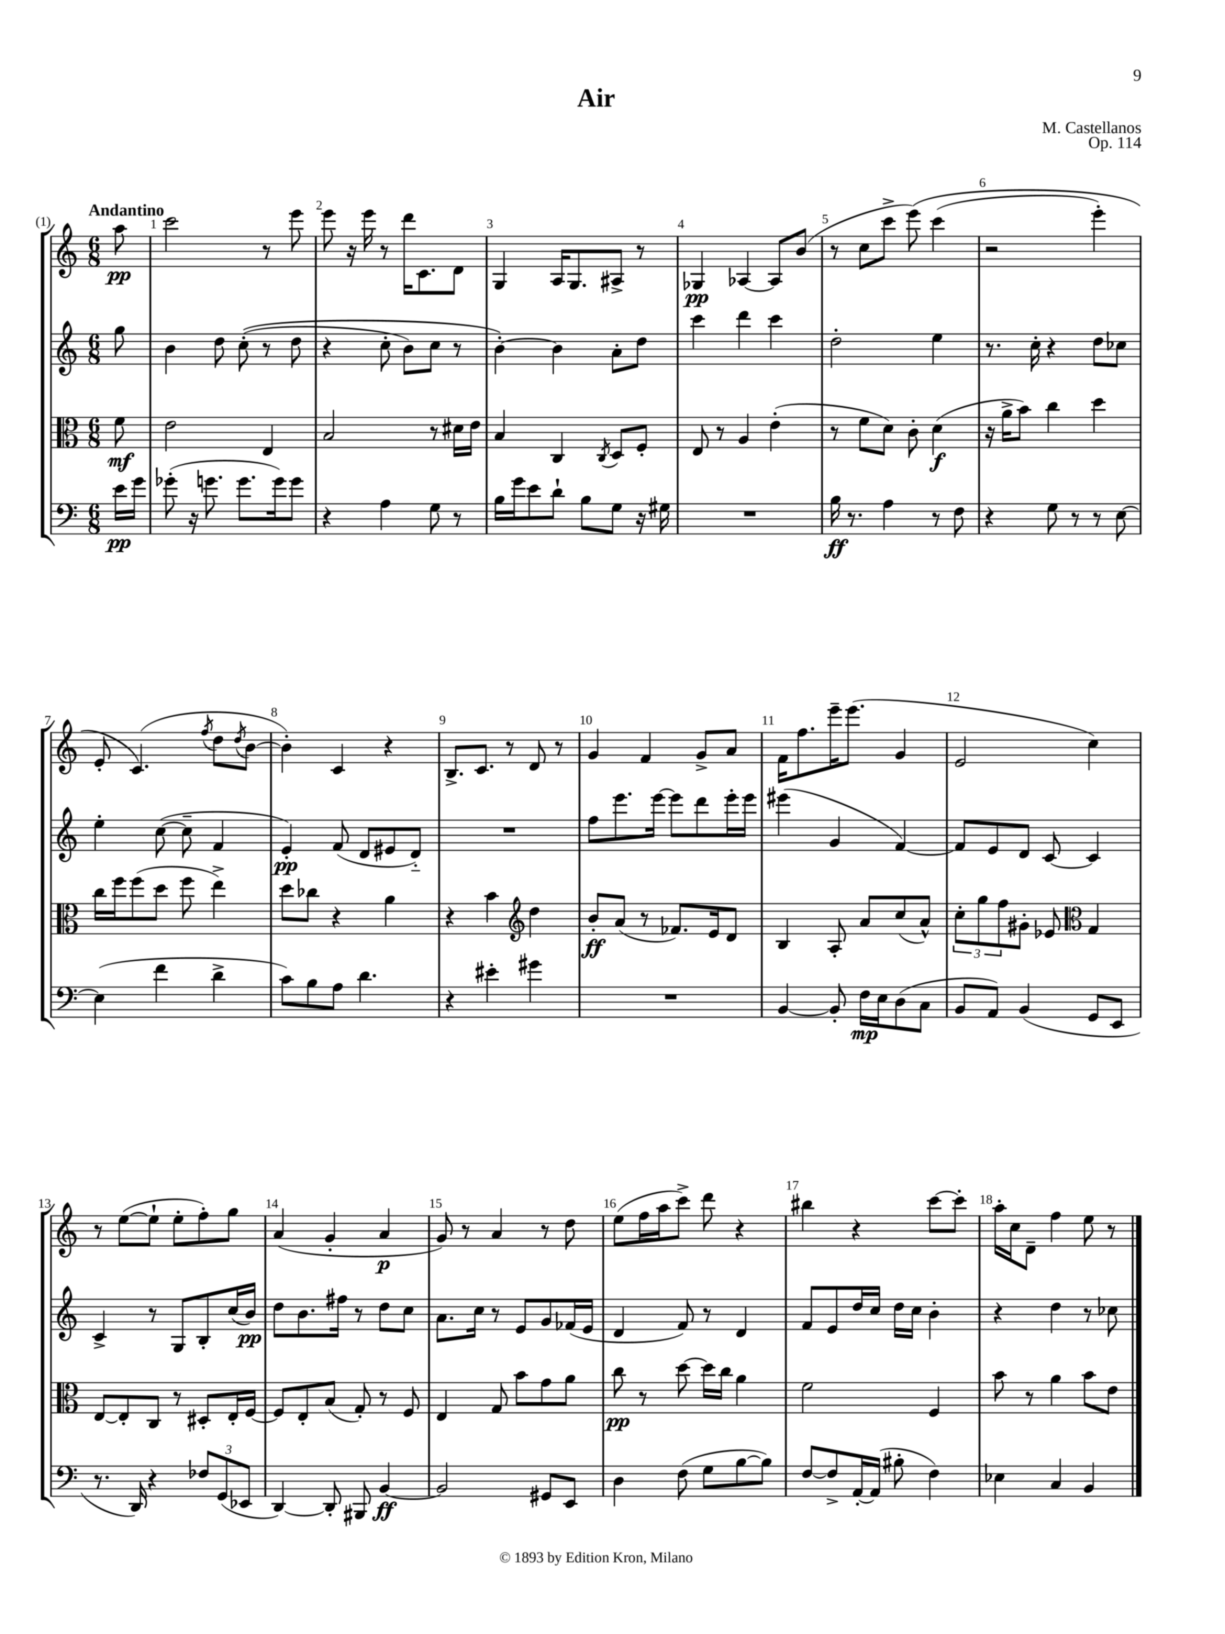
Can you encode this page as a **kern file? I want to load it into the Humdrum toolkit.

**kern	**dynam	**kern	**dynam	**kern	**dynam	**kern	**dynam
*part4	*part4	*part3	*part3	*part2	*part2	*part1	*part1
*staff4	*staff4	*staff3	*staff3	*staff2	*staff2	*staff1	*staff1
*clefF4	*	*clefC3	*	*clefG2	*	*clefG2	*
*k[]	*	*k[]	*	*k[]	*	*k[]	*
*M6/8	*	*M6/8	*	*M6/8	*	*M6/8	*
=	=	=	=	=	=	=	=
!	!	!	!	!	!	!LO:TX:a:B:t=Andantino	!
16e\LL	pp	8f\	mf	8gg\	.	8aa\	pp
16g\JJ	.	.	.	.	.	.	.
=1	=1	=1	=1	=1	=1	=1	=1
(8g-X'\	.	2e\	.	4b\	.	2ccc\	.
16r	.	.	.	.	.	.	.
8.gn\	.	.	.	.	.	.	.
.	.	.	.	8dd\	.	.	.
8.g\L	.	.	.	((8cc'\	.	.	.
.	.	4E/	.	8r	.	8r	.
16g\k)	.	.	.	.	.	.	.
8g\J	.	.	.	8dd\	.	8eee\	.
=2	=2	=2	=2	=2	=2	=2	=2
4r	.	2B/	.	4r	.	8eee\	.
.	.	.	.	.	.	16r	.
.	.	.	.	.	.	16eee\	.
4A\	.	.	.	8cc'\	.	8r	.
.	.	.	.	8b\L)	.	16ddd\KL	.
.	.	.	.	.	.	8.c\	.
8G\	.	8r	.	8cc\J	.	.	.
8r	.	16d#X\LL	.	8r	.	8d\J	.
.	.	16e\JJ	.	.	.	.	.
=3	=3	=3	=3	=3	=3	=3	=3
16B\LL	.	4B/	.	[4b'\)	.	4G/	.
16g\J	.	.	.	.	.	.	.
8e\	.	.	.	.	.	.	.
8d`\J	.	4C/	.	4b\]	.	16A/KL	.
.	.	.	.	.	.	8.G/	.
8B\L	.	.	.	.	.	.	.
.	.	8qC/	.	.	.	.	.
8G\J	.	8D/L	.	8a'\L	.	8A#X^/J	.
16r	.	8F'/J	.	8dd\J	.	8r	.
16G#X\	.	.	.	.	.	.	.
=4	=4	=4	=4	=4	=4	=4	=4
2.r	.	8E/	.	4ccc\	.	4G-X/	pp
.	.	8r	.	.	.	.	.
.	.	4A/	.	4ddd\	.	[4A-X/	.
.	.	(4e'\	.	4ccc\	.	8A-/L]	.
.	.	.	.	.	.	(8b/J	.
=5	=5	=5	=5	=5	=5	=5	=5
16B\	ff	8r	.	2dd'\	.	8r	.
8.r	.	.	.	.	.	.	.
.	.	8f\L	.	.	.	8cc\L	.
4A\	.	8d\J)	.	.	.	8ccc^\J	.
.	.	8c'\	.	.	.	(8eee\)	.
8r	.	(4d\	f	4ee\	.	(4ccc\	.
8F\	.	.	.	.	.	.	.
=6	=6	=6	=6	=6	=6	=6	=6
4r	.	16r	.	8.r	.	2r	.
.	.	16a^\KL	.	.	.	.	.
.	.	8b\J)	.	.	.	.	.
.	.	.	.	16cc'\	.	.	.
8G\	.	4cc\	.	4r	.	.	.
8r	.	.	.	.	.	.	.
8r	.	4dd\	.	8dd\L	.	4eee'\)	.
[8E\	.	.	.	8cc-X\J	.	.	.
!!LO:LB:g=z
=7	=7	=7	=7	=7	=7	=7	=7
(4E\]	.	16cc\LL	.	4ee'\	.	8e'/	.
.	.	16ff\J	.	.	.	.	.
.	.	(8ff\	.	.	.	(4.c/)	.
4f\	.	8dd\J	.	([8cc\	.	.	.
.	.	8ff\	.	8cc~\]	.	.	.
.	.	.	.	.	.	8qff/	.
4d^\	.	4ee^\)	.	4f/	.	8dd\L	.
.	.	.	.	.	.	8qdd/	.
.	.	.	.	.	.	[8b\J	.
=8	=8	=8	=8	=8	=8	=8	=8
8c\L)	.	8dd\L	.	4e'/)	pp	4b'\])	.
8B\	.	8cc-X\J	.	.	.	.	.
8A\J	.	4r	.	(8f/	.	4c/	.
4.d\	.	.	.	8d/L	.	.	.
.	.	4a\	.	8e#X/	.	4r	.
.	.	.	.	8d/J)	.	.	.
=9	=9	=9	=9	=9	=9	=9	=9
4r	.	4r	.	2.r	.	8.B^/L	.
.	.	.	.	.	.	8.c/J	.
4e#X'\	.	4b\	.	.	.	.	.
.	.	.	.	.	.	8r	.
*	*	*clefG2	*	*	*	*	*
4g#X\	.	4dd\	.	.	.	8d/	.
.	.	.	.	.	.	8r	.
=10	=10	=10	=10	=10	=10	=10	=10
2.r	.	8b'/L	ff	8ff\L	.	4g/	.
.	.	(8a/J	.	8.eee\	.	.	.
.	.	8r	.	.	.	4f/	.
.	.	.	.	[16eee\Jk	.	.	.
.	.	8.f-X/L)	.	8eee\L]	.	.	.
.	.	.	.	8ddd\	.	8g^/L	.
.	.	16e/k	.	.	.	.	.
.	.	8d/J	.	16eee'\L	.	8a/J	.
.	.	.	.	16eee\JJ	.	.	.
=11	=11	=11	=11	=11	=11	=11	=11
[4BB/	.	4B/	.	(4eee#X\	.	16f\KL	.
.	.	.	.	.	.	8.ff\	.
8BB'/]	.	8A'/	.	4g/	.	16eee~\K	.
.	.	.	.	.	.	(8.eee\J	.
16F\LL	mp	8a/L	.	.	.	.	.
16E\J	.	.	.	.	.	.	.
(8D\	.	(8cc/	.	[4f/)	.	4g/	.
8C\J	.	8a^^/J)	.	.	.	.	.
=12	=12	=12	=12	=12	=12	=12	=12
8BB/L	.	12cc'\L	.	8f/L]	.	2e/	.
.	.	12gg\	.	.	.	.	.
8AA/J)	.	.	.	8e/	.	.	.
.	.	12ff\	.	.	.	.	.
(4BB/	.	8g#X'\J	.	8d/J	.	.	.
.	.	8e-X/	.	[8c/	.	.	.
*	*	*clefC3	*	*	*	*	*
8GG/L	.	4G/	.	4c/]	.	4cc\)	.
8EE/J	.	.	.	.	.	.	.
!!LO:LB:g=z
=13	=13	=13	=13	=13	=13	=13	=13
8.r	.	[8E/L	.	4c^/	.	8r	.
.	.	8E'/]	.	.	.	([8ee\L	.
16DD/)	.	.	.	.	.	.	.
4r	.	8C/J	.	8r	.	8ee`\J]	.
.	.	8r	.	8G/L	.	8ee'\L	.
12F-X/L	.	8D#X'/L	.	8B'/	.	8ff'\)	.
(12GG/	.	.	.	.	.	.	.
.	.	16E'/L	.	(16cc/L	.	8gg\J	.
12EE-X/J	.	.	.	.	.	.	.
.	.	[16F/JJ	.	16b/JJ)	pp	.	.
=14	=14	=14	=14	=14	=14	=14	=14
[4DD/)	.	8F/L]	.	8dd\L	.	(4a/	.
.	.	8E'/	.	8.b\	.	.	.
8DD'/]	.	(8B/J	.	.	.	4g'/	.
.	.	.	.	16ff#X\Jk	.	.	.
8BBB#X/	.	8G'/)	.	8r	.	.	.
[4BB/	ff	8r	.	8dd\L	.	4a/	p
.	.	8F/	.	8cc\J	.	.	.
=15	=15	=15	=15	=15	=15	=15	=15
2BB/]	.	4E/	.	8.a\L	.	8g/)	.
.	.	.	.	.	.	8r	.
.	.	.	.	16cc\Jk	.	.	.
.	.	8G/	.	8r	.	4a/	.
.	.	8b\L	.	8e/L	.	.	.
8GG#X/L	.	8g\	.	8g/	.	8r	.
8EE/J	.	8a\J	.	(16f-X/L	.	8dd\	.
.	.	.	.	16e/JJ	.	.	.
=16	=16	=16	=16	=16	=16	=16	=16
4D\	.	8cc\	pp	4d/	.	(8ee\L	.
.	.	8r	.	.	.	16ff\L	.
.	.	.	.	.	.	16aa\J	.
(8F\	.	[8dd\	.	8f/)	.	8ccc^\J)	.
8G\L	.	16dd\LL]	.	8r	.	8ddd\	.
.	.	16cc\JJ	.	.	.	.	.
[8B\	.	4a\	.	4d/	.	4r	.
8B\J])	.	.	.	.	.	.	.
=17	=17	=17	=17	=17	=17	=17	=17
[8F/L	.	2f\	.	8f/L	.	4bb#X\	.
8F^/]	.	.	.	8e/	.	.	.
[16AA'/L	.	.	.	16dd/L	.	4r	.
(16AA/JJ]	.	.	.	16cc/JJ	.	.	.
8B#X'\	.	.	.	16dd\LL	.	.	.
.	.	.	.	16cc\JJ	.	.	.
4F\)	.	4F/	.	4b'\	.	[8ccc\L	.
.	.	.	.	.	.	8ccc'\J]	.
=18	=18	=18	=18	=18	=18	=18	=18
4E-X\	.	8b\	.	4r	.	16aa'\LL	.
.	.	.	.	.	.	16cc\J	.
.	.	8r	.	.	.	8d~\J	.
4C/	.	4a\	.	4dd\	.	4ff\	.
4BB/	.	8b\L	.	8r	.	8ee\	.
.	.	8e\J	.	8cc-X\	.	8r	.
==	==	==	==	==	==	==	==
*-	*-	*-	*-	*-	*-	*-	*-
